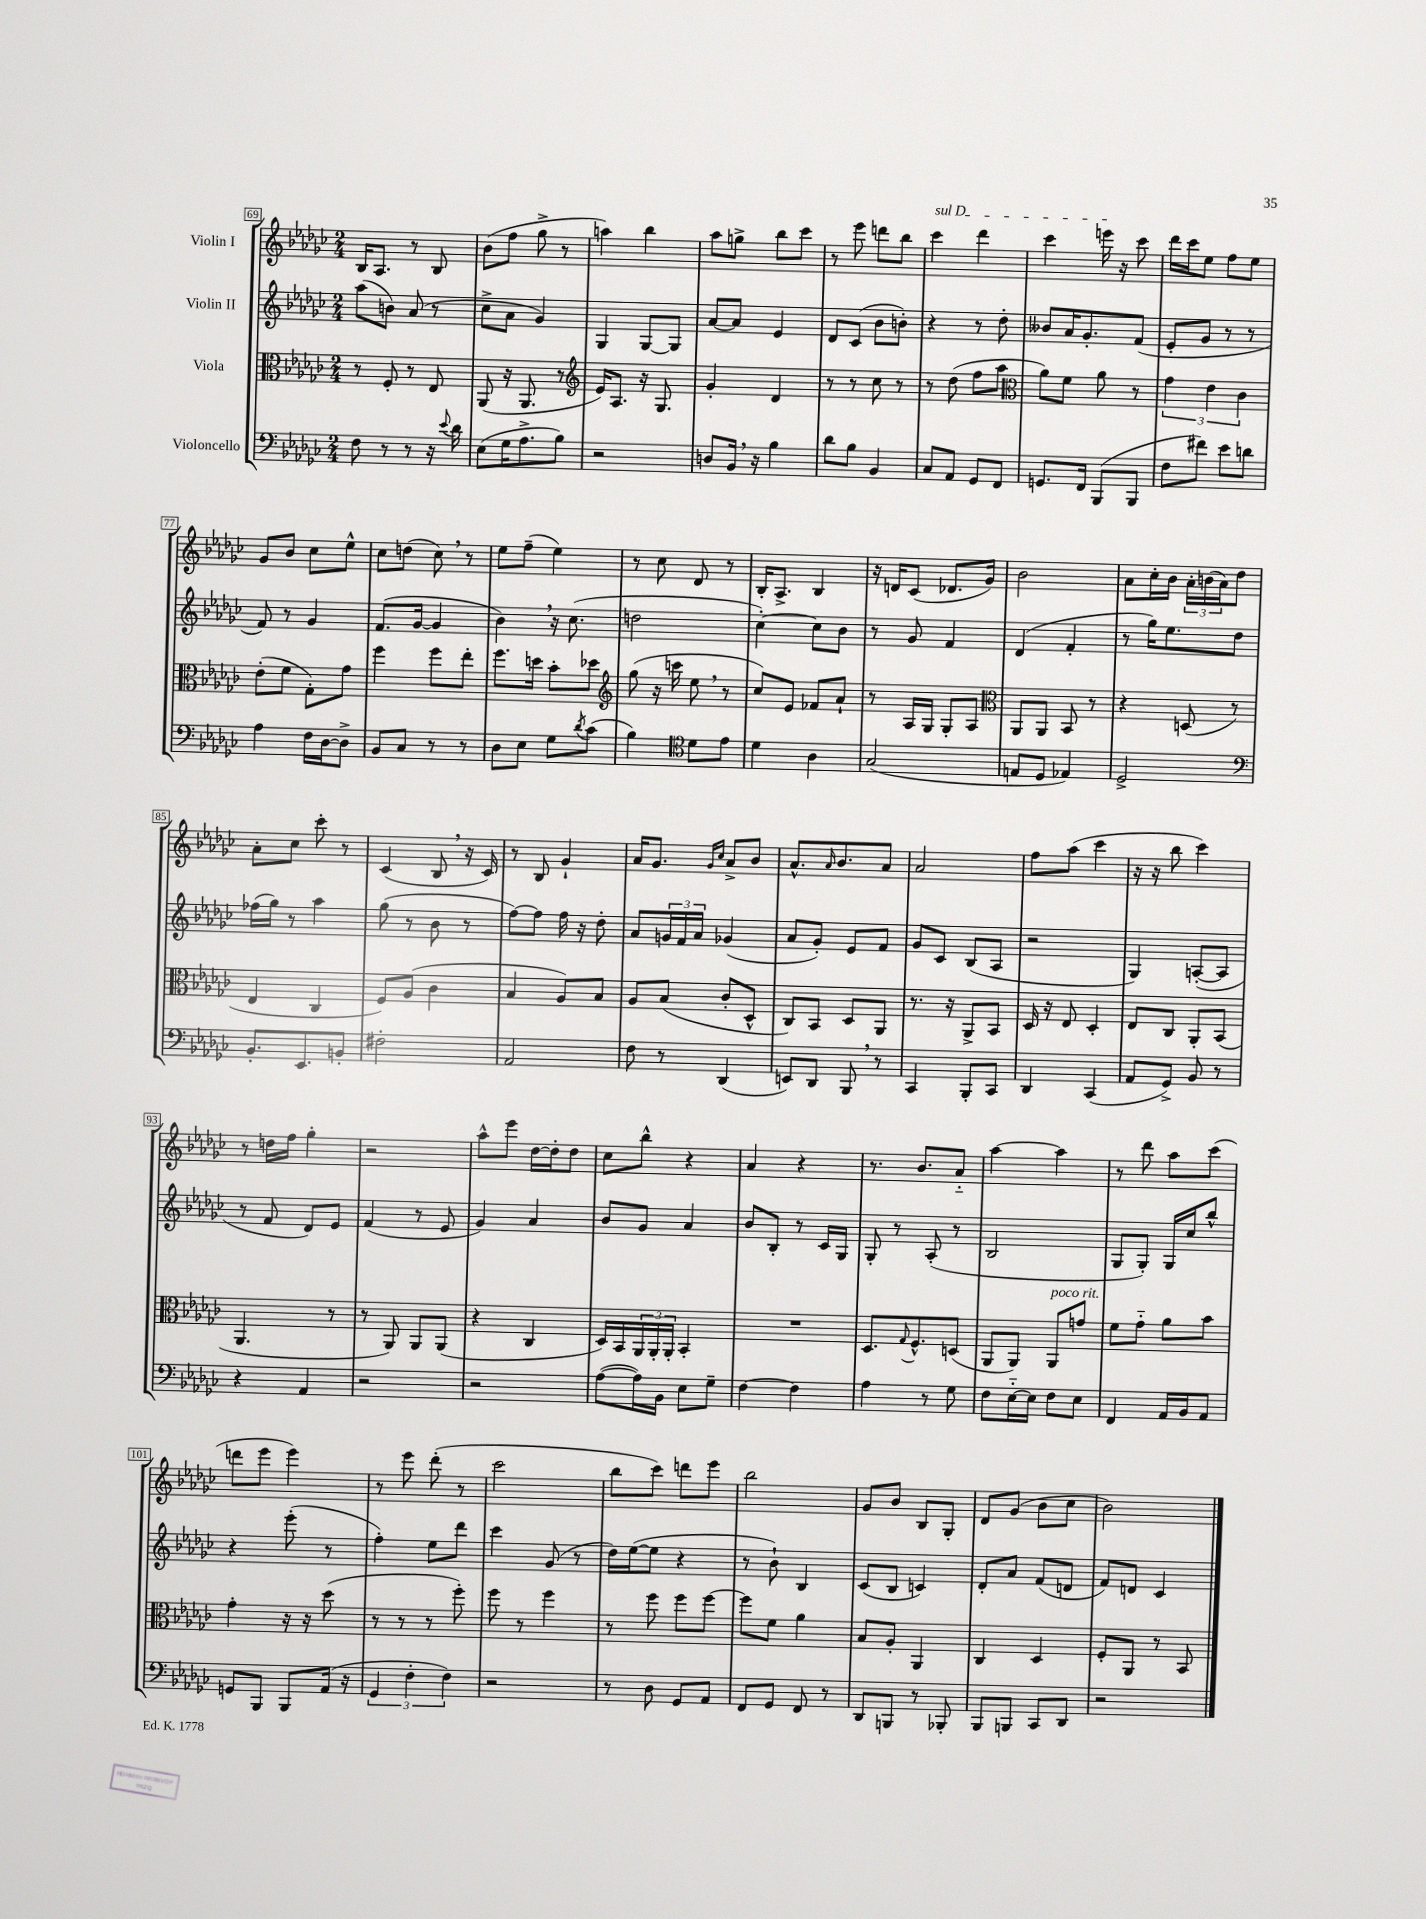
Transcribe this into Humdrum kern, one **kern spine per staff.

**kern	**kern	**kern	**kern
*part4	*part3	*part2	*part1
*staff4	*staff3	*staff2	*staff1
*I"Violoncello	*I"Viola	*I"Violin II	*I"Violin I
*clefF4	*clefC3	*clefG2	*clefG2
*k[b-e-a-d-g-c-]	*k[b-e-a-d-g-c-]	*k[b-e-a-d-g-c-]	*k[b-e-a-d-g-c-]
*M2/4	*M2/4	*M2/4	*M2/4
=69	=69	=69	=69
8F\	8r	(8aa-\L	16B-/KL
.	.	.	8.A-/J
8r	8F'/	8bn\J)	.
8r	8r	(8a-/	8r
16r	8E-/	8r	8B-/
8qqe-/	.	.	.
16d-\	.	.	.
=70	=70	=70	=70
(8E-\L	(8AA-/	8cc-^\L	(8b-\L
16G-\K	16r	8a-\J	8ff\J
8.A-^\	8.AA-/	.	.
.	.	4g-/)	8gg-^\
8B-\J)	8r	.	8r
=71	=71	=71	=71
*	*clefG2	*	*
2r	16e-/KL)	4G-/	4aan\)
.	8.A-/J	.	.
.	16r	[8G-/L	4bb-\
.	8.G-/	.	.
.	.	8G-/J]	.
=72	=72	=72	=72
8Dn/L	4g-'/	[8a-/L	8aa-\L
16BB-,/Jk	.	8a-/J]	8ggn^\J
16r	.	.	.
4B-\	4d-/	4e-/	8bb-\L
.	.	.	8ccc-\J
=73	=73	=73	=73
8d-\L	8r	8d-/L	8r
8B-\J	8r	(8c-/J	8eee-\
4BB-/	8cc-\	8b-\L	8dddn\L
.	8r	8bn'\J)	8bb-\J
=74	=74	=74	=74
!	!	!	!LO:TX:a:i:t=sul D
8C-/L	8r	4r	4ccc-\
8AA-/J	(8dd-\	.	.
8GG-/L	8ff\L	8r	4ddd-\
8FF/J	8aa-\J	8dd-'\	.
=75	=75	=75	=75
*	*clefC3	*	*
8.GGn/L	8a-\L)	8b--X/L	4ccc-\
.	8f\J	16a-/K	.
16FF/Jk	.	8.g-'/	.
(8BBB-/L	8a-\	.	16eeen\
.	.	.	16r
8BBB-/J	8r	(8f/J	8ccc-\
=76	=76	=76	=76
8F\L	6g-\	8e-'/L	16ddd-\LL
.	.	.	16ccc-\J
8f#X\J)	.	8g-/J	8ee-\J
.	6e-\	.	.
8e-\L	.	8r	8ff\L
.	6c-\	.	.
8dn\J	.	8r	8ee-\J
!!LO:LB:g=z
=77	=77	=77	=77
4A-\	(8e-'\L	8f/)	8g-/L
.	8f\J	8r	8b-/J
16F\LL	8G-'\L)	4g-/	8cc-\L
[16D-\J	.	.	.
8D-^\J]	8g-\J	.	8ee-^^\J
=78	=78	=78	=78
8BB-/L	4ff\	(8.f/L	8cc-\L
8C-/J	.	.	(8ddn\J
.	.	[16g-/Jk	.
8r	8ff\L	4g-/]	8cc-,\)
8r	8ee-'\J	.	8r
=79	=79	=79	=79
8D-\L	8.ff\L	4b-,\)	8ee-\L
8E-\J	.	.	(8ff~\J
.	16ddn\Jk	.	.
8G-\L	8b-'\L	16r	4ee-\)
.	.	(8.cc-\	.
8qd-/	.	.	.
(8c-\J	8dd-X\J	.	.
=80	=80	=80	=80
*	*clefG2	*	*
4B-\)	(8gg-\	2ddn\	8r
.	16r	.	8cc-\
.	16cccn\	.	.
*clefC4	*	*	*
8d-\L	8ee-,\	.	8d-/
8e-\J	8r	.	8r
=81	=81	=81	=81
4d-\	8cc-/L)	[4cc-'\)	16B-'/KL
.	.	.	8.A-^/J
.	8e-/J	.	.
4A-\	8f-X/L	8cc-\L]	4B-/
.	8a-`/J	8b-\J	.
=82	=82	=82	=82
(2G-/	8r	8r	16r
.	.	.	16dn/KL
.	16A-/LL	8g-/	(8c-/J
.	16G-/JJ	.	.
.	8G-'/L	4f/	8.d-X/L
.	8A-/J	.	.
.	.	.	16g-/Jk)
=83	=83	=83	=83
*	*clefC3	*	*
8En/L	8AA-/L	(4d-/	2b-\
8D-/J	8AA-/J	.	.
4E-X/)	8BB-/	4f'/	.
.	8r	.	.
=84	=84	=84	=84
2D-^/	4r	8r	8a-\L
.	.	16gg-\KL)	16cc-'\L
.	.	8.ee-\	16b-\JJ
.	(8Dn/	.	24a-'\LL
.	.	.	(24bn\
.	.	.	24a-\J)
.	8r	8dd-\J	8dd-\J
!!LO:LB:g=z
=85	=85	=85	=85
*clefF4	*	*	*
8.BB-'/L	4E-/	(16ff-X\LL	8a-'\L
.	.	16gg-\JJ)	.
.	.	8r	8cc-\J
8.EE-/	.	.	.
.	4C-/	4aa-\	8ccc-'\
8BBn'/J	.	.	8r
=86	=86	=86	=86
2F#X'\	8F/L)	(8gg-\	(4c-/
.	(8A-/J	8r	.
.	4c-\	8b-\	8B-,/
.	.	8r	16r
.	.	.	16c-/)
=87	=87	=87	=87
2AA-/	4B-/	[8ff\L)	8r
.	.	8ff\J]	8B-/
.	8A-/L)	16ff\	4g-`/
.	.	16r	.
.	8B-/J	8dd-'\	.
=88	=88	=88	=88
8F\	8A-/L	8a-/L	16a-/KL
.	.	.	8.g-/J
8r	(8B-/J	24gn/L	.
.	.	24f/	.
.	.	24a-/JJ	.
.	.	.	16qqg-/LL
.	.	.	16qqcc-/JJ
(4DD-/	8c-'/L	(4g-X/	8a-^/L
.	8D-^^/J	.	8b-/J
=89	=89	=89	=89
8EEn/L)	8C-/L)	8a-/L	8.a-^^/L
8DD-/J	8BB-/J	8g-'/J)	.
.	.	.	16qqa-/
.	.	.	8.b-/
8BBB-,/	8D-/L	8e-/L	.
8r	8AA-/J	8f/J	8a-/J
=90	=90	=90	=90
4CC-/	8.r	8g-/L	2a-/
.	.	8c-/J	.
.	16r	.	.
8BBB-'/L	8AA-^/L	(8B-/L	.
8CC-/J	8BB-/J	8A-/J	.
=91	=91	=91	=91
4DD-/	16D-/	2r	8ff\L
.	16r	.	.
.	8E-/	.	(8aa-\J
(4CC-/	4D-'/	.	4ccc-\
=92	=92	=92	=92
8AA-/L	8E-/L	4G-/)	16r
.	.	.	16r
8GG-^/J)	8C-/J	.	8bb-\
8BB-/	8AA-'/L	([8An'/L	4ccc-\)
8r	(8BB-/J	8A/J]	.
!!LO:LB:g=z
=93	=93	=93	=93
4r	4.AA-/	8r	8r
.	.	8f/	16ddn\LL
.	.	.	16ff\JJ
4AA-/	.	8d-/L)	4gg-'\
.	8r	8e-/J	.
=94	=94	=94	=94
2r	8r	(4f/	2r
.	8AA-/)	.	.
.	8AA-/L	8r	.
.	(8AA-/J	8e-/	.
=95	=95	=95	=95
2r	4r	4g-/)	8aa-^^\L
.	.	.	8eee-\J
.	4C-/	4a-/	[16dd-\LL
.	.	.	16dd-'\J]
.	.	.	8dd-\J
=96	=96	=96	=96
([8A-\L	16D-/LL)	8b-/L	8cc-\L
.	16BB-/	.	.
16A-\L])	24AA-/	8g-/J	8bb-^^\J
.	24AA-'/	.	.
16BB-\JJ	.	.	.
.	24AA-'/JJ	.	.
8E-\L	4BB-'/	4a-/	4r
8G-~\J	.	.	.
=97	=97	=97	=97
[4F\	2r	8b-/L	4a-/
.	.	8B-'/J	.
4F\]	.	8r	4r
.	.	16c-/LL	.
.	.	16G-/JJ	.
=98	=98	=98	=98
4A-\	8.D-/L	8G-'/	8.r
.	.	8r	.
.	8qqG-/	.	.
.	8.F^^/	.	8.b-/L
8r	.	(8A-'/	.
8G-\	(8Dn/J	8r	8a-/J
=99	=99	=99	=99
8F\L	8AA-/L	2B-/	[4aa-\
[16E-\L	8AA-/J)	.	.
16E-\JJ]	.	.	.
!	!LO:TX:a:i:t=poco rit.	!	!
8F\L	8AA-/L	.	4aa-\]
8E-\J	8gn/J	.	.
=100	=100	=100	=100
4FF/	8f\L	8G-/L	8r
.	8g-\J	8G-'/J)	8ddd-\
16AA-/LL	8a-\L	16G-/LL	8aa-\L
16BB-/J	.	16cc-/J	.
8AA-/J	8b-\J	8bb-^^/J	(8ccc-\J
!!LO:LB:g=z
=101	=101	=101	=101
8GGn/L	4g-'\	4r	8dddn\L
8BBB-/J	.	.	8eee-\J
8BBB-/L	16r	(8eee-'\	4eee-\)
.	16r	.	.
(16AA-/Jk	(8dd-\	8r	.
16r	.	.	.
=102	=102	=102	=102
6GG-/	8r	4ff'\)	8r
.	8r	.	8eee-\
6F'\	.	.	.
.	8r	8ee-\L	(8ddd-'\
6F\)	.	.	.
.	8ff'\)	8ddd-\J	8r
=103	=103	=103	=103
2r	8ff\	4ccc-\	2ccc-\
.	8r	.	.
.	4ff\	(8g-/	.
.	.	8r	.
=104	=104	=104	=104
8r	8r	16dd-\LL)	8bb-\L
.	.	([16ee-\J	.
8D-\	8ff\	8ee-\J]	8ccc-\J)
8GG-/L	8ff\L	4r	8dddn\L
8AA-/J	[8ff\J	.	8eee-\J
=105	=105	=105	=105
8FF/L	8ff\L]	8r	2bb-\
8GG-/J	8f\J	8b-`\)	.
8FF/	4a-\	4B-/	.
8r	.	.	.
=106	=106	=106	=106
8DD-/L	8B-/L	(8c-/L	8g-/L
8BBBn/J	8A-'/J	8B-/J	8b-/J
8r	4AA-/	4cn/)	8B-/L
8BBB-X'/	.	.	8G-'/J
=107	=107	=107	=107
8BBB-/L	4C-/	8d-'/L	8d-/L
8BBBn/J	.	8a-/J	(8g-/J
8CC-/L	4D-/	(8f/L	8b-\L
8DD-/J	.	8dn/J	8cc-\J
=108	=108	=108	=108
2r	8F'/L	8f/L)	2b-\)
.	8AA-/J	8dn/J	.
.	8r	4c-/	.
.	8BB-/	.	.
==	==	==	==
*-	*-	*-	*-
